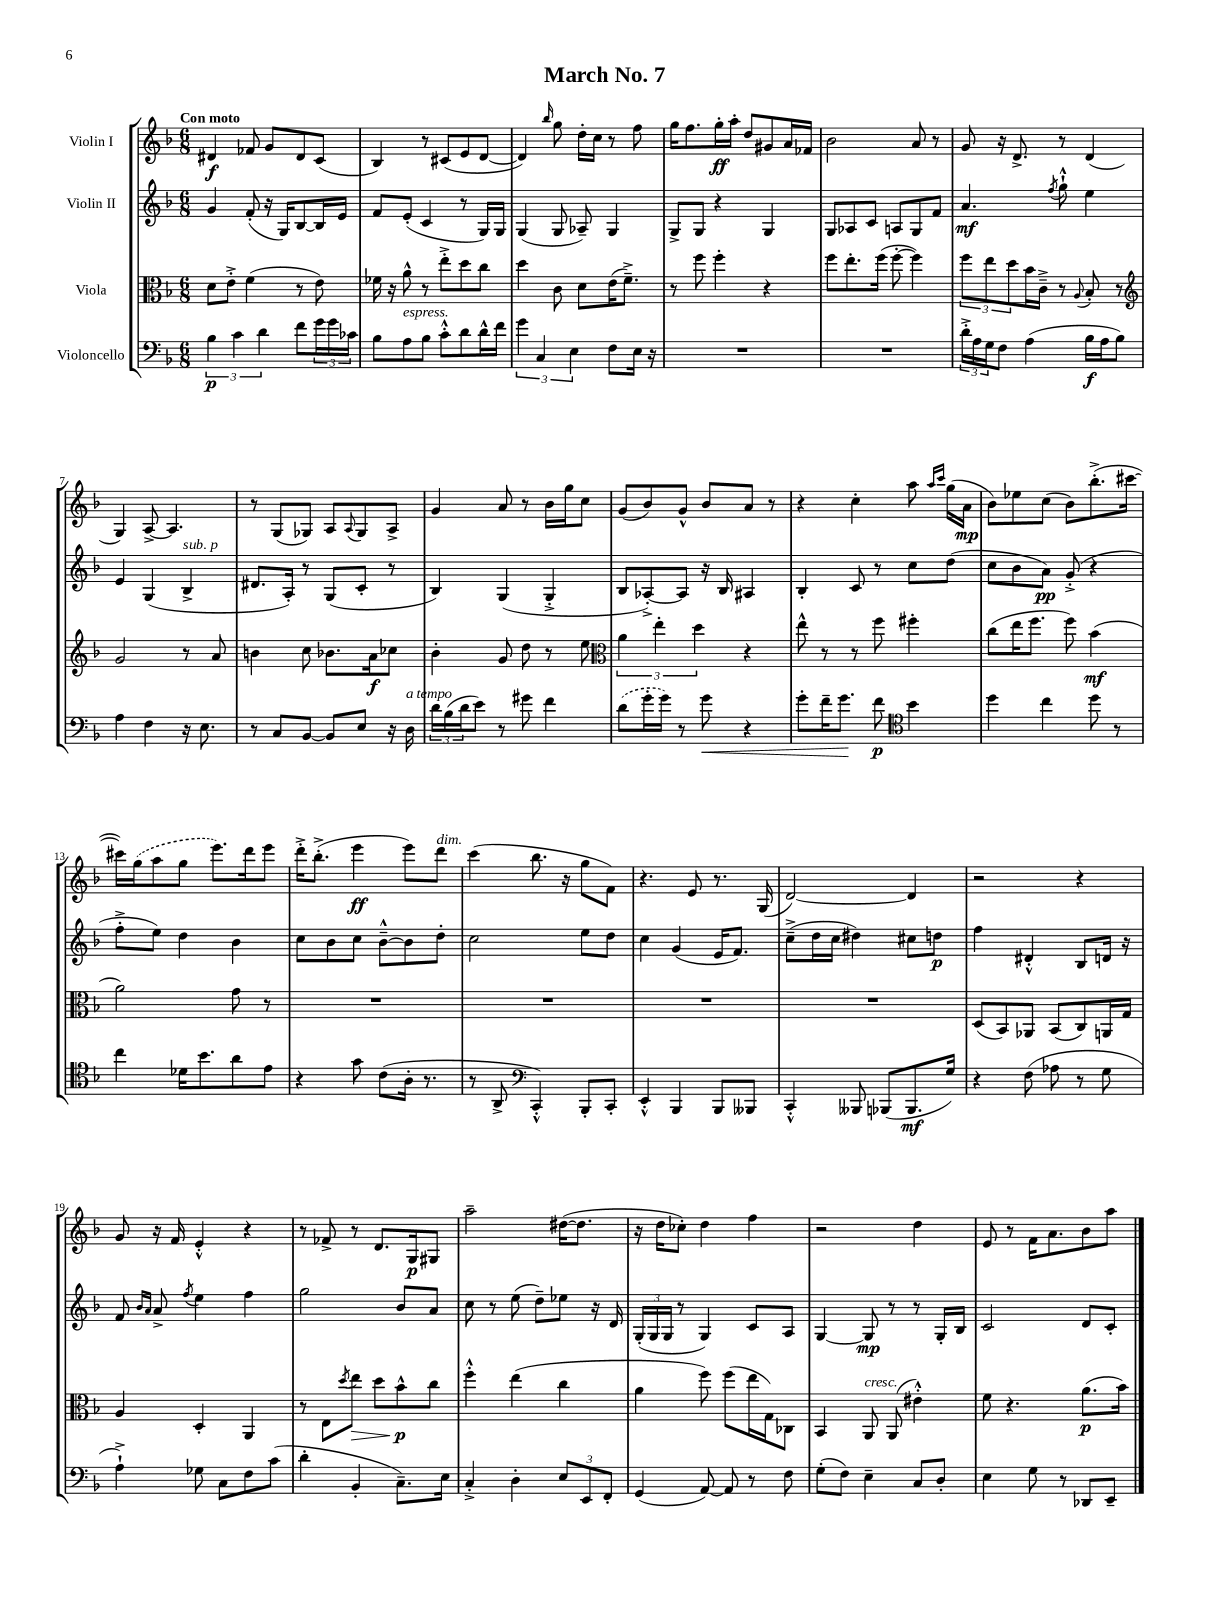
\header { title = "March No. 7" }
<<
\new StaffGroup <<
\new Staff = "s0" \with { instrumentName = "Violin I" } {
    \clef treble \key f \major \numericTimeSignature \time 6/8 \tempo "Con moto"
    dis'4\f fes'8 g'8 dis'8 c'8( |
    bes4) r8 cis'8( e'8 d'8~ |
    d'4) \grace { bes''16 } g''8 d''16-. c''16 r8 f''8 |
    g''16 f''8. g''16-.\ff a''16-. d''8 gis'8 a'16 fes'16 |
    bes'2 a'8 r8 |
    g'8 r16 d'8.-> r8 d'4( |
    g4) a8~-> a4. |
    r8 g8( ges8) a8 \appoggiatura { a8 } ges8 a8-> |
    g'4 a'8 r8 bes'16 g''16 c''8 |
    g'8( bes'8) g'8-^ bes'8 a'8 r8 |
    r4 c''4-. a''8 \grace { a''16 c'''16 } g''16( a'16\mp |
    bes'8) ees''8 c''8( bes'8) bes''8.-.->( cis'''16~ |
    cis'''16) \once \slurDashed g''16( a''8 g''8 e'''8.) d'''16 e'''8 |
    d'''16-.-> bes''8.-.->( e'''4\ff e'''8) d'''8^\markup { \italic "dim." } |
    c'''4( bes''8. r16 g''8 f'8) |
    r4. e'8 r8. g16( |
    d'2~) d'4 |
    r2 r4 |
    g'8 r16 f'16 e'4-.-^ r4 |
    r8 fes'8-> r8 d'8. g16\p gis8 |
    a''2-- dis''16~( dis''8. |
    r16 d''16 ces''8-.) d''4 f''4 |
    r2 d''4 |
    e'8 r8 f'16 a'8. bes'8 a''8 \bar "|." |
}
\new Staff = "s1" \with { instrumentName = "Violin II" } {
    \clef treble \key f \major \numericTimeSignature \time 6/8
    g'4 f'8-.( r16 g16) bes8~ bes16 e'16 |
    f'8 e'8-.( c'4 r8 g16) g16 |
    g4( g8 aes8--) g4 |
    g8-> g8 r4 g4 |
    g8 aes8 c'8 a8 g8 f'8 |
    a'4.\mf \acciaccatura { f''8 } g''8-!-^ e''4 |
    e'4 g4( bes4->^\markup { \italic "sub. p" } |
    dis'8. a16-.) r8 g8( c'8-. r8 |
    bes4) g4( g4-.-> |
    bes8 aes8~-.->) aes8 r16 bes16 ais4 |
    bes4-. c'8 r8 c''8 d''8( |
    c''8 bes'8 a'8\pp) g'8-.->( r4 |
    f''8-.-> e''8) d''4 bes'4 |
    c''8 bes'8 c''8 bes'8~---^ bes'8 d''8-. |
    c''2 e''8 d''8 |
    c''4 g'4( e'16 f'8.) |
    c''8--->( d''16 c''16 dis''4) cis''8 d''8\p |
    f''4 dis'4-.-^ bes8 d'16 r16 |
    f'8 \grace { bes'16 a'16 } a'8-> \acciaccatura { f''8 } e''4 f''4 |
    g''2 bes'8 a'8 |
    c''8 r8 e''8( d''8--) ees''8 r16 d'16 |
    \tuplet 3/2 { g16-.( g16 g16 } r8 g4) c'8 a8 |
    g4~ g8\mp r8 r8 g16-. bes16 |
    c'2 d'8 c'8-. \bar "|." |
}
\new Staff = "s2" \with { instrumentName = "Viola" } {
    \clef alto \key f \major \numericTimeSignature \time 6/8
    d'8 e'8-.-> f'4( r8 e'8) |
    fes'16 r16 a'8-^ r8 e''8-.-> d''8 c''8 |
    d''4 c'8 d'8 e'16( f'8.--->) |
    r8 f''8 f''4-. r4 |
    f''8 e''8.-. f''16( f''8~-. f''4) |
    \tuplet 3/2 { f''8 e''8 d''8 } bes'16 c'16---> r8 \appoggiatura { a8 } bes8-. r8 |
    \clef treble g'2 r8 a'8 |
    b'4 c''8 bes'8. a'16\f ces''8 |
    bes'4-. g'8 d''8 r8 e''8 |
    \clef alto \tuplet 3/2 { a'4 e''4-. d''4 } r4 |
    e''8-^ r8 r8 f''8 fis''4-. |
    c''8( e''16 f''8. f''8) bes'4\mf( |
    a'2) g'8 r8 |
    R2. |
    R2. |
    R2. |
    R2. |
    d8( bes,8) aes,8 bes,8( c8) a,16 g16 |
    a4 d4-. a,4 |
    r8 e8 \acciaccatura { d''8 } e''8\> d''8 bes'8-^\p\! c''8 |
    f''4-.-^ e''4( c''4 |
    a'4 f''8) f''8( e''16 g16) ces8 |
    bes,4 a,8^\markup { \italic "cresc." } a,8( eis'4-.-^) |
    f'8 r4. a'8.\p( bes'16) \bar "|." |
}
\new Staff = "s3" \with { instrumentName = "Violoncello" } {
    \clef bass \key f \major \numericTimeSignature \time 6/8
    \tuplet 3/2 { bes4\p c'4 d'4 } f'8 \tuplet 3/2 { g'16 g'16 ces'16 } |
    bes8 a8^\markup { \italic "espress." } bes8 c'8-.-^ d'8 d'16-^ f'16 |
    \tuplet 3/2 { g'4 c4 e4 } f8 e16 r16 |
    R2. |
    R2. |
    \tuplet 3/2 { d'16-.-> a16 g16 } f8 a4( bes16\f a16 bes8) |
    a4 f4 r16 e8. |
    r8 c8 bes,8~ bes,8 e8 r16 d16^\markup { \italic "a tempo" } |
    \tuplet 3/2 { d'16 bes16( d'16 } e'8) r8 gis'8 f'4 |
    \once \slurDashed d'8( g'16-. g'16) r8 g'8\< r4 |
    g'8-. f'16-- g'8.\! f'8\p \clef tenor bes'4 |
    d''4 c''4 d''8 r8 |
    c''4 des'16 bes'8. a'8 e'8 |
    r4 g'8 c'8( a16-. r8. |
    r8 a,8-> \clef bass c,4-.-^) bes,,8-. c,8-. |
    e,4-.-^ bes,,4 bes,,8 beses,,8 |
    c,4-.-^ beses,,8 bes,,8( bes,,8.\mf g16) |
    r4 f8( aes8 r8 g8 |
    a4-!->) ges8 c8 f8 c'8( |
    d'4-. bes,4-. c8.--) e16 |
    c4-.-> d4-. \tuplet 3/2 { e8 e,8 f,8-. } |
    g,4( a,8~) a,8 r8 f8 |
    g8-.( f8) e4-- c8 d8-. |
    e4 g8 r8 des,8 e,8-- \bar "|." |
}
>>
>>
